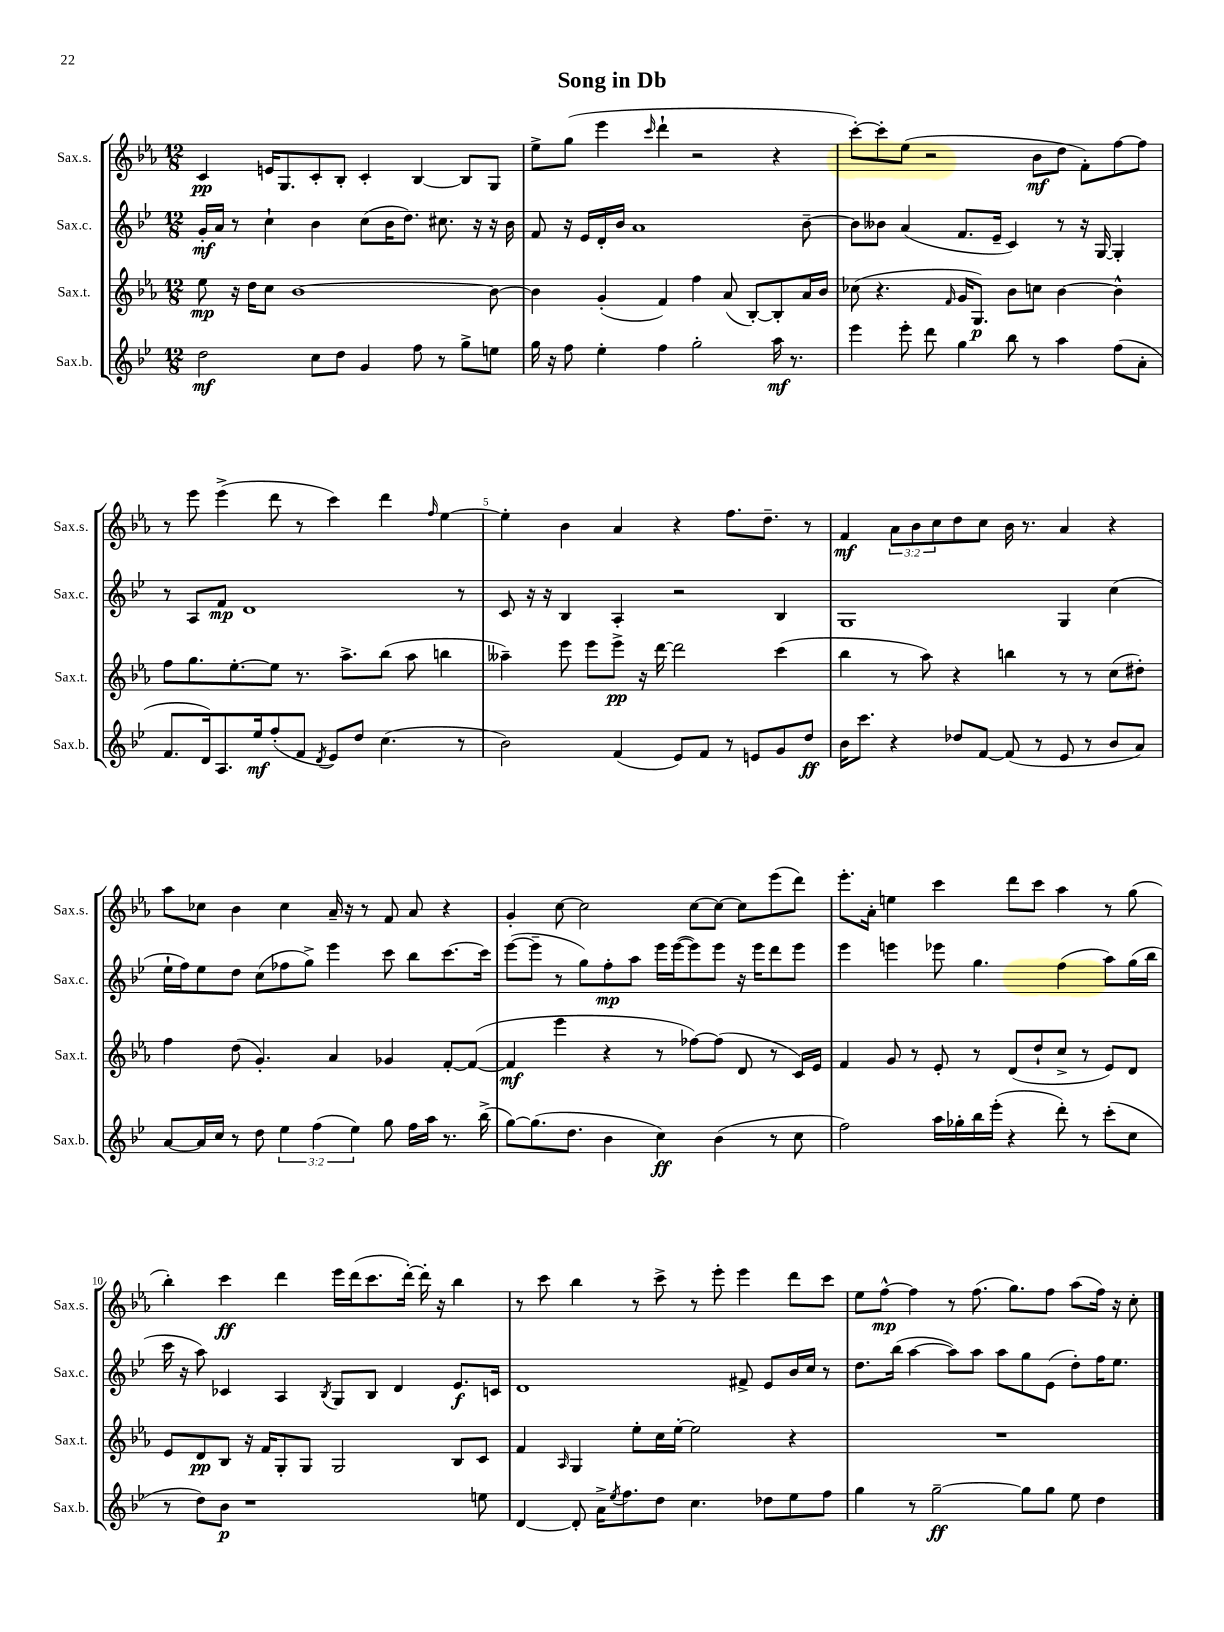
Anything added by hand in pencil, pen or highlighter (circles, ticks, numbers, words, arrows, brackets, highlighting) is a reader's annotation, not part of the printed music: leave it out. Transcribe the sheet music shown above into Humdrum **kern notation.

**kern	**dynam	**kern	**dynam	**kern	**dynam	**kern	**dynam
*part4	*part4	*part3	*part3	*part2	*part2	*part1	*part1
*staff4	*staff4	*staff3	*staff3	*staff2	*staff2	*staff1	*staff1
*I"Sax.b.	*	*I"Sax.t.	*	*I"Sax.c.	*	*I"Sax.s.	*
*I'Sax.b.	*	*I'Sax.t.	*	*I'Sax.c.	*	*I'Sax.s.	*
*clefG2	*	*clefG2	*	*clefG2	*	*clefG2	*
*k[b-e-]	*	*k[b-e-a-]	*	*k[b-e-]	*	*k[b-e-a-]	*
*M12/8	*	*M12/8	*	*M12/8	*	*M12/8	*
=1	=1	=1	=1	=1	=1	=1	=1
2dd\	mf	8ee-\	mp	16g'/LL	mf	4c/	pp
.	.	.	.	16a/JJ	.	.	.
.	.	16r	.	8r	.	.	.
.	.	16dd\KL	.	.	.	.	.
.	.	8cc\J	.	4cc`\	.	16en/KL	.
.	.	.	.	.	.	8.G/	.
.	.	[1b-	.	.	.	.	.
8cc\L	.	.	.	4b-\	.	8c'/	.
8dd\J	.	.	.	.	.	8B-'/J	.
4g/	.	.	.	(8cc\L	.	4c'/	.
.	.	.	.	16b-\K	.	.	.
.	.	.	.	8.dd\J)	.	.	.
8ff\	.	.	.	.	.	[4B-/	.
8r	.	.	.	8.cc#X\	.	.	.
8gg^\L	.	.	.	.	.	8B-/L]	.
.	.	.	.	16r	.	.	.
8een\J	.	8b-\_	.	16r	.	8G/J	.
.	.	.	.	16b-\	.	.	.
=2	=2	=2	=2	=2	=2	=2	=2
16gg\	.	4b-\]	.	8f/	.	8ee-^\L	.
16r	.	.	.	.	.	.	.
8ff\	.	.	.	16r	.	(8gg\J	.
.	.	.	.	16e-/LL	.	.	.
4ee-'\	.	(4g'/	.	16d'/	.	4eee-\	.
.	.	.	.	16b-/JJ	.	.	.
.	.	.	.	1a	.	.	.
.	.	.	.	.	.	16qqccc/	.
4ff\	.	4f/)	.	.	.	4ddd`\	.
2gg'\	.	4ff\	.	.	.	2r	.
.	.	(8a-/	.	.	.	.	.
.	.	[8B-'/L)	.	.	.	.	.
16aa\	mf	8B-'/]	.	.	.	4r	.
8.r	.	.	.	.	.	.	.
.	.	16a-/L	.	[8b-~\	.	.	.
.	.	16b-/JJ	.	.	.	.	.
=3	=3	=3	=3	=3	=3	=3	=3
4eee-\	.	(8cc-X\	.	8b-\L]	.	[8ccc'\L)	.
.	.	4.r	.	8b--X\J	.	8ccc'\]	.
8eee-'\	.	.	.	(4a/	.	(8ee-\J	.
8ddd\	.	.	.	.	.	2r	.
.	.	16qqf/	.	.	.	.	.
4gg\	.	16g/KL	.	8.f/L	.	.	.
.	.	8.G/J)	p	.	.	.	.
.	.	.	.	16e-~/Jk	.	.	.
8bb-\	.	8b-\L	.	4c/)	.	.	.
8r	.	8ccn\J	.	.	.	8b-\L	mf
4aa\	.	[4b-\	.	8r	.	8dd\J	.
.	.	.	.	16r	.	8f'\L)	.
.	.	.	.	[16G/	.	.	.
(8ff\L	.	4b-^^\]	.	4G'/]	.	[8ff\	.
8a'\J	.	.	.	.	.	8ff\J]	.
!!LO:LB:g=z
=4	=4	=4	=4	=4	=4	=4	=4
8.f/L	.	8ff\L	.	8r	.	8r	.
.	.	8.gg\	.	8A/L	.	8eee-\	.
16d/k)	.	.	.	.	.	.	.
8.A/	.	.	.	8f/J	mp	(4eee-^\	.
.	.	[8.ee-'\	.	.	.	.	.
.	.	.	.	1d	.	.	.
16ee-/k	mf	.	.	.	.	.	.
(8ff'/	.	8ee-\J]	.	.	.	8ddd\	.
8f/J	.	8.r	.	.	.	8r	.
8qd/	.	.	.	.	.	.	.
8e-/L)	.	.	.	.	.	4ccc\)	.
.	.	8.aa-^\L	.	.	.	.	.
8dd/J	.	.	.	.	.	.	.
(4.cc\	.	(8bb-\J	.	.	.	4ddd\	.
.	.	8aa-\	.	.	.	.	.
.	.	.	.	.	.	16qqff/	.
.	.	4bbn\	.	.	.	[4ee-\	.
8r	.	.	.	8r	.	.	.
=5	=5	=5	=5	=5	=5	=5	=5
2b-\)	.	4aa--X~\)	.	8c/	.	4ee-'\]	.
.	.	.	.	16r	.	.	.
.	.	.	.	16r	.	.	.
.	.	8eee-\	.	4B-/	.	4b-\	.
.	.	8eee-\L	.	.	.	.	.
(4f/	.	8eee-^\J	pp	4A'/	.	4a-/	.
.	.	16r	.	.	.	.	.
.	.	[16ddd\	.	.	.	.	.
8e-/L)	.	2ddd\]	.	2r	.	4r	.
8f/J	.	.	.	.	.	.	.
8r	.	.	.	.	.	8.ff\L	.
8en/L	.	.	.	.	.	.	.
.	.	.	.	.	.	8.dd~\J	.
8g/	.	(4ccc\	.	4B-/	.	.	.
8dd/J	ff	.	.	.	.	8r	.
=6	=6	=6	=6	=6	=6	=6	=6
16b-\KL	.	4bb-\	.	1G	.	4f/	mf
8.ccc\J	.	.	.	.	.	.	.
4r	.	8r	.	.	.	12a-\L	.
.	.	.	.	.	.	12b-\	.
.	.	8aa-\)	.	.	.	.	.
.	.	.	.	.	.	12cc\	.
8dd-X/L	.	4r	.	.	.	8dd\	.
[8f/J	.	.	.	.	.	8cc\J	.
(8f/]	.	4bbn\	.	.	.	16b-\	.
.	.	.	.	.	.	8.r	.
8r	.	.	.	.	.	.	.
8e-/	.	8r	.	4G/	.	4a-/	.
8r	.	8r	.	.	.	.	.
8b-/L	.	(8cc\L	.	(4cc\	.	4r	.
8a/J)	.	8dd#X'\J)	.	.	.	.	.
!!LO:LB:g=z
=7	=7	=7	=7	=7	=7	=7	=7
[8a/L	.	4ff\	.	16ee-`\LL	.	8aa-\L	.
.	.	.	.	16ff\J)	.	.	.
16a/L]	.	.	.	8ee-\	.	8cc-X\J	.
16cc/JJ	.	.	.	.	.	.	.
8r	.	(8dd\	.	8dd\J	.	4b-\	.
8dd\	.	4.g'/)	.	(8cc\L	.	.	.
6ee-\	.	.	.	8ff-X\	.	4cc-\	.
.	.	.	.	8gg^\J)	.	.	.
(6ff\	.	.	.	.	.	.	.
.	.	4a-/	.	4eee-\	.	16a-~/	.
.	.	.	.	.	.	16r	.
6ee-\)	.	.	.	.	.	.	.
.	.	.	.	.	.	8r	.
8gg\	.	4g-X/	.	8ccc\	.	8f/	.
16ff\LL	.	.	.	8bb-\L	.	8a-/	.
16aa\JJ	.	.	.	.	.	.	.
8.r	.	[8f'/L	.	[8.ccc\	.	4r	.
.	.	(8f/J_	.	.	.	.	.
(16bb-^\	.	.	.	16ccc\Jk]	.	.	.
=8	=8	=8	=8	=8	=8	=8	=8
[8gg\L)	.	4f/]	mf	([8eee-\L	.	4g'/	.
(8.gg\]	.	.	.	8eee-~\J]	.	.	.
.	.	4eee-\	.	8r	.	[8cc\	.
8.dd\J	.	.	.	.	.	.	.
.	.	.	.	8gg\L)	.	2cc\]	.
4b-\	.	4r	.	8ff'\	mp	.	.
.	.	.	.	8aa\J	.	.	.
4cc\)	ff	8r	.	16eee-\LL	.	.	.
.	.	.	.	([16eee-\J	.	.	.
.	.	[8ff-X\L)	.	8eee-\])	.	[8cc\L	.
(4b-\	.	(8ff-\J]	.	8eee-\J	.	8cc\J_	.
.	.	8d/	.	16r	.	8cc\L]	.
.	.	.	.	16eee-\KL	.	.	.
8r	.	8r	.	8ddd\	.	(8eee-\	.
8cc\	.	16c/LL)	.	8eee-\J	.	8ddd\J)	.
.	.	16e-/JJ	.	.	.	.	.
=9	=9	=9	=9	=9	=9	=9	=9
2ff\)	.	4f/	.	4eee-\	.	8.eee-'\L	.
.	.	.	.	.	.	16a-'\Jk	.
.	.	8g/	.	4eeen\	.	4een\	.
.	.	8r	.	.	.	.	.
16aa\LL	.	8e-'/	.	8eee-X\	.	4ccc\	.
16gg-X'\	.	.	.	.	.	.	.
16bb-\	.	8r	.	4.gg\	.	.	.
(16eee-'\JJ	.	.	.	.	.	.	.
4r	.	(8d/L	.	.	.	8ddd\L	.
.	.	8dd`/	.	.	.	8ccc\J	.
8ddd'\)	.	8cc^/J	.	(4ff\	.	4aa-\	.
8r	.	8r	.	.	.	.	.
(8ccc'\L	.	8e-/L)	.	8aa\L)	.	8r	.
8cc\J	.	8d/J	.	(16gg\L	.	(8gg\	.
.	.	.	.	16bb-\JJ	.	.	.
!!LO:LB:g=z
=10	=10	=10	=10	=10	=10	=10	=10
8r	.	8e-/L	.	16ccc\	.	4bb-'\)	.
.	.	.	.	16r	.	.	.
8dd\L)	.	8d/	pp	8aa\)	.	.	.
8b-\J	p	8B-/J	.	4c-X/	.	4ccc\	ff
1r	.	16r	.	.	.	.	.
.	.	16f/KL	.	.	.	.	.
.	.	8G'/	.	4A/	.	4ddd\	.
.	.	8G/J	.	.	.	.	.
.	.	.	.	8qB-/	.	.	.
.	.	2G/	.	8G/L	.	16eee-\LL	.
.	.	.	.	.	.	(16ddd\J	.
.	.	.	.	8B-/J	.	8.ccc\	.
.	.	.	.	4d/	.	.	.
.	.	.	.	.	.	[16ddd'\Jk)	.
.	.	.	.	.	.	16ddd'\]	.
.	.	.	.	.	.	16r	.
.	.	8B-/L	.	8.e-/L	f	4bb-\	.
8een\	.	8c/J	.	.	.	.	.
.	.	.	.	16cn/Jk	.	.	.
=11	=11	=11	=11	=11	=11	=11	=11
[4d/	.	4f/	.	1d	.	8r	.
.	.	.	.	.	.	8ccc\	.
.	.	16qqA-/	.	.	.	.	.
8d'/]	.	4G/	.	.	.	4bb-\	.
16a^\KL	.	.	.	.	.	.	.
8qee-/	.	.	.	.	.	.	.
8.ff\	.	.	.	.	.	.	.
.	.	8ee-'\L	.	.	.	8r	.
8dd\J	.	16cc\L	.	.	.	8ccc^\	.
.	.	[16ee-'\JJ	.	.	.	.	.
4.cc\	.	2ee-\]	.	.	.	8r	.
.	.	.	.	.	.	8eee-'\	.
.	.	.	.	8f#X^/	.	4eee-\	.
8dd-X\L	.	.	.	8e-/L	.	.	.
8ee-\	.	4r	.	16b-/L	.	8ddd\L	.
.	.	.	.	16cc/JJ	.	.	.
8ff\J	.	.	.	8r	.	8ccc\J	.
=12	=12	=12	=12	=12	=12	=12	=12
4gg\	.	1.r	.	8.dd\L	.	8ee-\L	.
.	.	.	.	.	.	[8ff^^\J	mp
.	.	.	.	(16bb-\Jk	.	.	.
8r	.	.	.	[4aa\	.	4ff\]	.
[2gg~\	ff	.	.	.	.	.	.
.	.	.	.	8aa\L])	.	8r	.
.	.	.	.	8aa\J	.	(8.ff\	.
.	.	.	.	8aa\L	.	.	.
.	.	.	.	.	.	8.gg\L)	.
8gg\L]	.	.	.	8gg\	.	.	.
8gg\J	.	.	.	(8e-\J	.	8ff\J	.
8ee-\	.	.	.	8dd'\L)	.	(8aa-\L	.
4dd\	.	.	.	16ff\K	.	16ff\Jk)	.
.	.	.	.	8.ee-\J	.	16r	.
.	.	.	.	.	.	8cc'\	.
==	==	==	==	==	==	==	==
*-	*-	*-	*-	*-	*-	*-	*-
